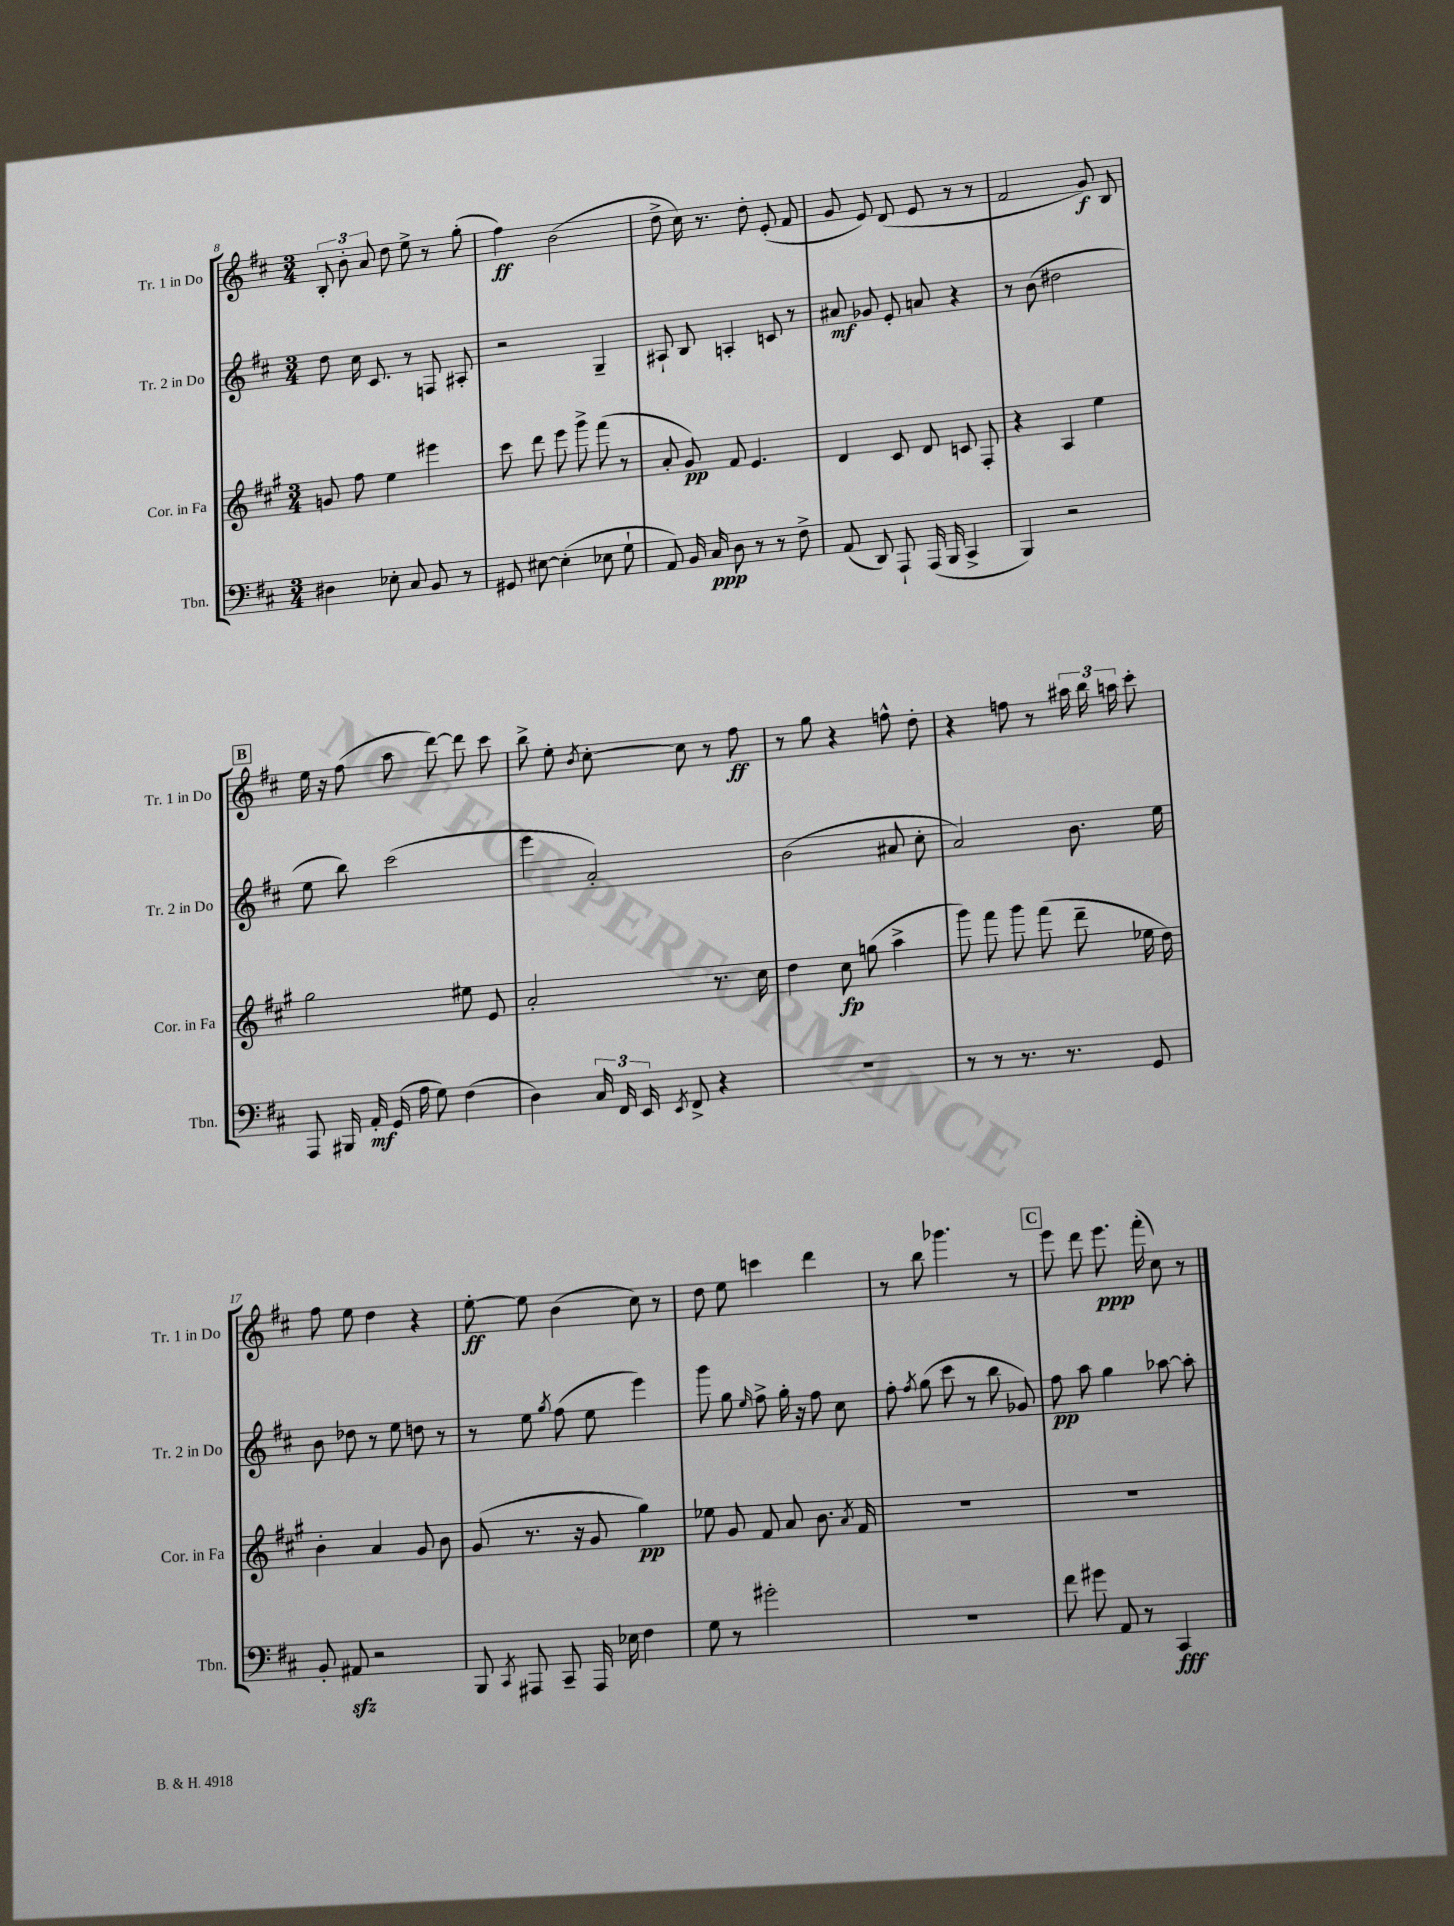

**kern	**dynam	**kern	**dynam	**kern	**dynam	**kern	**dynam
*part4	*part4	*part3	*part3	*part2	*part2	*part1	*part1
*staff4	*staff4	*staff3	*staff3	*staff2	*staff2	*staff1	*staff1
*I"Tbn.	*	*I"Cor. in Fa	*	*I"Tr. 2 in Do	*	*I"Tr. 1 in Do	*
*I'Tbn.	*	*I'Cor. in Fa	*	*I'Tr. 2 in Do	*	*I'Tr. 1 in Do	*
*clefF4	*	*clefG2	*	*clefG2	*	*clefG2	*
*k[f#c#]	*	*k[f#c#g#]	*	*k[f#c#]	*	*k[f#c#]	*
*M3/4	*	*M3/4	*	*M3/4	*	*M3/4	*
=8	=8	=8	=8	=8	=8	=8	=8
4D#X\	.	8gn/	.	8dd\	.	12B'/	.
.	.	.	.	.	.	12b'\	.
.	.	8ff#\	.	16cc#\	.	.	.
.	.	.	.	.	.	12a/	.
.	.	.	.	8.c#/	.	.	.
8E-X'\	.	4ee\	.	.	.	8dd\	.
8C#/	.	.	.	8r	.	8ee^\	.
8BB/	.	4eee#X\	.	8Fn/	.	8r	.
8r	.	.	.	8A#X'/	.	(8gg'\	.
=9	=9	=9	=9	=9	=9	=9	=9
8GG#X/	.	8ccc#\	.	2r	.	4ff#\)	ff
[8E#X\	.	8ddd\	.	.	.	.	.
(4E#'\]	.	8eee\	.	.	.	(2b\	.
.	.	8ggg#^\	.	.	.	.	.
8E-X\	.	(8fff#\	.	4G~/	.	.	.
8G`\	.	8r	.	.	.	.	.
=10	=10	=10	=10	=10	=10	=10	=10
8AA/)	.	8a'/	.	8A#X`/	.	8dd^\	.
16BB/	.	8g#/)	pp	8B/	.	16cc#\)	.
16C#/	ppp	.	.	.	.	8.r	.
8D\	.	8f#/	.	4An'/	.	.	.
8r	.	4.e/	.	.	.	8dd'\	.
8r	.	.	.	8cn/	.	(8e'/	.
8F#^\	.	.	.	8r	.	8f#/	.
=11	=11	=11	=11	=11	=11	=11	=11
(8AA/	.	4d/	.	8a#X/	mf	8g/	.
8DD/)	.	.	.	8g-X/	.	8e/)	.
8AAA`/	.	8c#/	.	8e'/	.	(8d/	.
(16AAA/	.	8d/	.	8an/	.	8e/	.
16BBB/	.	.	.	.	.	.	.
4CC#^/	.	8cn/	.	4r	.	8r	.
.	.	8F#'/	.	.	.	8r	.
=12	=12	=12	=12	=12	=12	=12	=12
4BBB/)	.	4r	.	8r	.	2f#/	.
.	.	.	.	(8b\	.	.	.
2r	.	4A/	.	2dd#X\	.	.	.
.	.	4ee\	.	.	.	8g/)	f
.	.	.	.	.	.	8B/	.
!!LO:LB:g=z
!!LO:REH:place=s1:t=B
=13	=13	=13	=13	=13	=13	=13	=13
8AAA/	.	2gg#\	.	8ee\	.	16ee\	.
.	.	.	.	.	.	16r	.
16BBB#X/	.	.	.	8bb\)	.	(8ff#\	.
16AA'/	mf	.	.	.	.	.	.
(16GG/	.	.	.	(2ccc#\	.	8aa\	.
16A\	.	.	.	.	.	.	.
8G\)	.	.	.	.	.	[8ddd\)	.
(4F#\	.	8ee#X\	.	.	.	8ddd\]	.
.	.	8e/	.	.	.	8ccc#\	.
=14	=14	=14	=14	=14	=14	=14	=14
4D\)	.	2a'/	.	4eee\	.	8bb^\	.
.	.	.	.	.	.	8ee'\	.
.	.	.	.	.	.	8qb/	.
24C#/	.	.	.	2a'/)	.	[8cc#'\	.
24FF#/	.	.	.	.	.	.	.
24EE/	.	.	.	.	.	.	.
8qEE/	.	.	.	.	.	.	.
8FF#^/	.	.	.	.	.	8cc#\]	.
4r	.	8.r	.	.	.	8r	.
.	.	.	.	.	.	8ff#\	ff
.	.	16cc#\	.	.	.	.	.
=15	=15	=15	=15	=15	=15	=15	=15
2.r	.	4dd\	.	(2b\	.	8r	.
.	.	.	.	.	.	8gg\	.
.	.	8cc#\	fp	.	.	4r	.
.	.	(8ggn\	.	.	.	.	.
.	.	4aa^\	.	8a#X/	.	8ffn^^\	.
.	.	.	.	8cc#'\	.	8dd'\	.
=16	=16	=16	=16	=16	=16	=16	=16
8r	.	8ggg#\)	.	2a/)	.	4r	.
8r	.	8fff#\	.	.	.	.	.
8.r	.	8ggg#\	.	.	.	8ffn\	.
.	.	(8fff#\	.	.	.	8r	.
8.r	.	.	.	.	.	.	.
.	.	8ddd~\	.	8.b\	.	24aa#X\	.
.	.	.	.	.	.	24bb\	.
.	.	.	.	.	.	24aan\	.
8GG/	.	16ee-X\	.	.	.	8ccc#'\	.
.	.	16dd\)	.	16ee\	.	.	.
!!LO:LB:g=z
=17	=17	=17	=17	=17	=17	=17	=17
8BB'/	.	4b'\	.	8b\	.	8ff#\	.
8AA#Xzz/	.	.	.	8dd-X\	.	8ee\	.
2r	.	4a/	.	8r	.	4dd\	.
.	.	.	.	8ee\	.	.	.
.	.	8g#/	.	8ddn\	.	4r	.
.	.	8b\	.	8r	.	.	.
=18	=18	=18	=18	=18	=18	=18	=18
8BBB/	.	(8g#/	.	8r	.	[8ee'\	ff
8qCC#/	.	.	.	.	.	.	.
8AAA#X/	.	8.r	.	8ee\	.	8ee\]	.
.	.	.	.	8qgg/	.	.	.
8CC#~/	.	.	.	(8ff#\	.	(4b\	.
.	.	16r	.	.	.	.	.
16AAA#/	.	8g#/	.	8ee\	.	.	.
16E-X\	.	.	.	.	.	.	.
4F#\	.	4gg#\)	pp	4eee\)	.	8cc#\)	.
.	.	.	.	.	.	8r	.
=19	=19	=19	=19	=19	=19	=19	=19
8G\	.	8ee-X\	.	8ggg\	.	8dd\	.
8r	.	8g#/	.	8gg\	.	8ee\	.
.	.	.	.	16qqee/	.	.	.
2g#X'\	.	8f#/	.	8ff#^\	.	4cccn\	.
.	.	8a/	.	16gg'\	.	.	.
.	.	.	.	16r	.	.	.
.	.	8.b\	.	8ff#\	.	4ddd\	.
.	.	.	.	8cc#\	.	.	.
.	.	8qa/	.	.	.	.	.
.	.	16f#/	.	.	.	.	.
=20	=20	=20	=20	=20	=20	=20	=20
2.r	.	2.r	.	8ff#'\	.	8r	.
.	.	.	.	8qff#/	.	.	.
.	.	.	.	(8gg\	.	8bb\	.
.	.	.	.	8ccc#\	.	4.ggg-X\	.
.	.	.	.	8r	.	.	.
.	.	.	.	8bb\	.	.	.
.	.	.	.	8g-X/)	.	8r	.
!!LO:REH:place=s1:t=C
=21	=21	=21	=21	=21	=21	=21	=21
8f#\	.	2.r	.	8ff#\	pp	8eee\	.
8g#X\	.	.	.	8aa\	.	8ddd\	.
8AA/	.	.	.	4gg\	.	8.eee\	ppp
8r	.	.	.	.	.	.	.
.	.	.	.	.	.	(16fff#'\	.
4CC#/	fff	.	.	[8aa-X\	.	8cc#\)	.
.	.	.	.	8aa-'\]	.	8r	.
==	==	==	==	==	==	==	==
*-	*-	*-	*-	*-	*-	*-	*-
